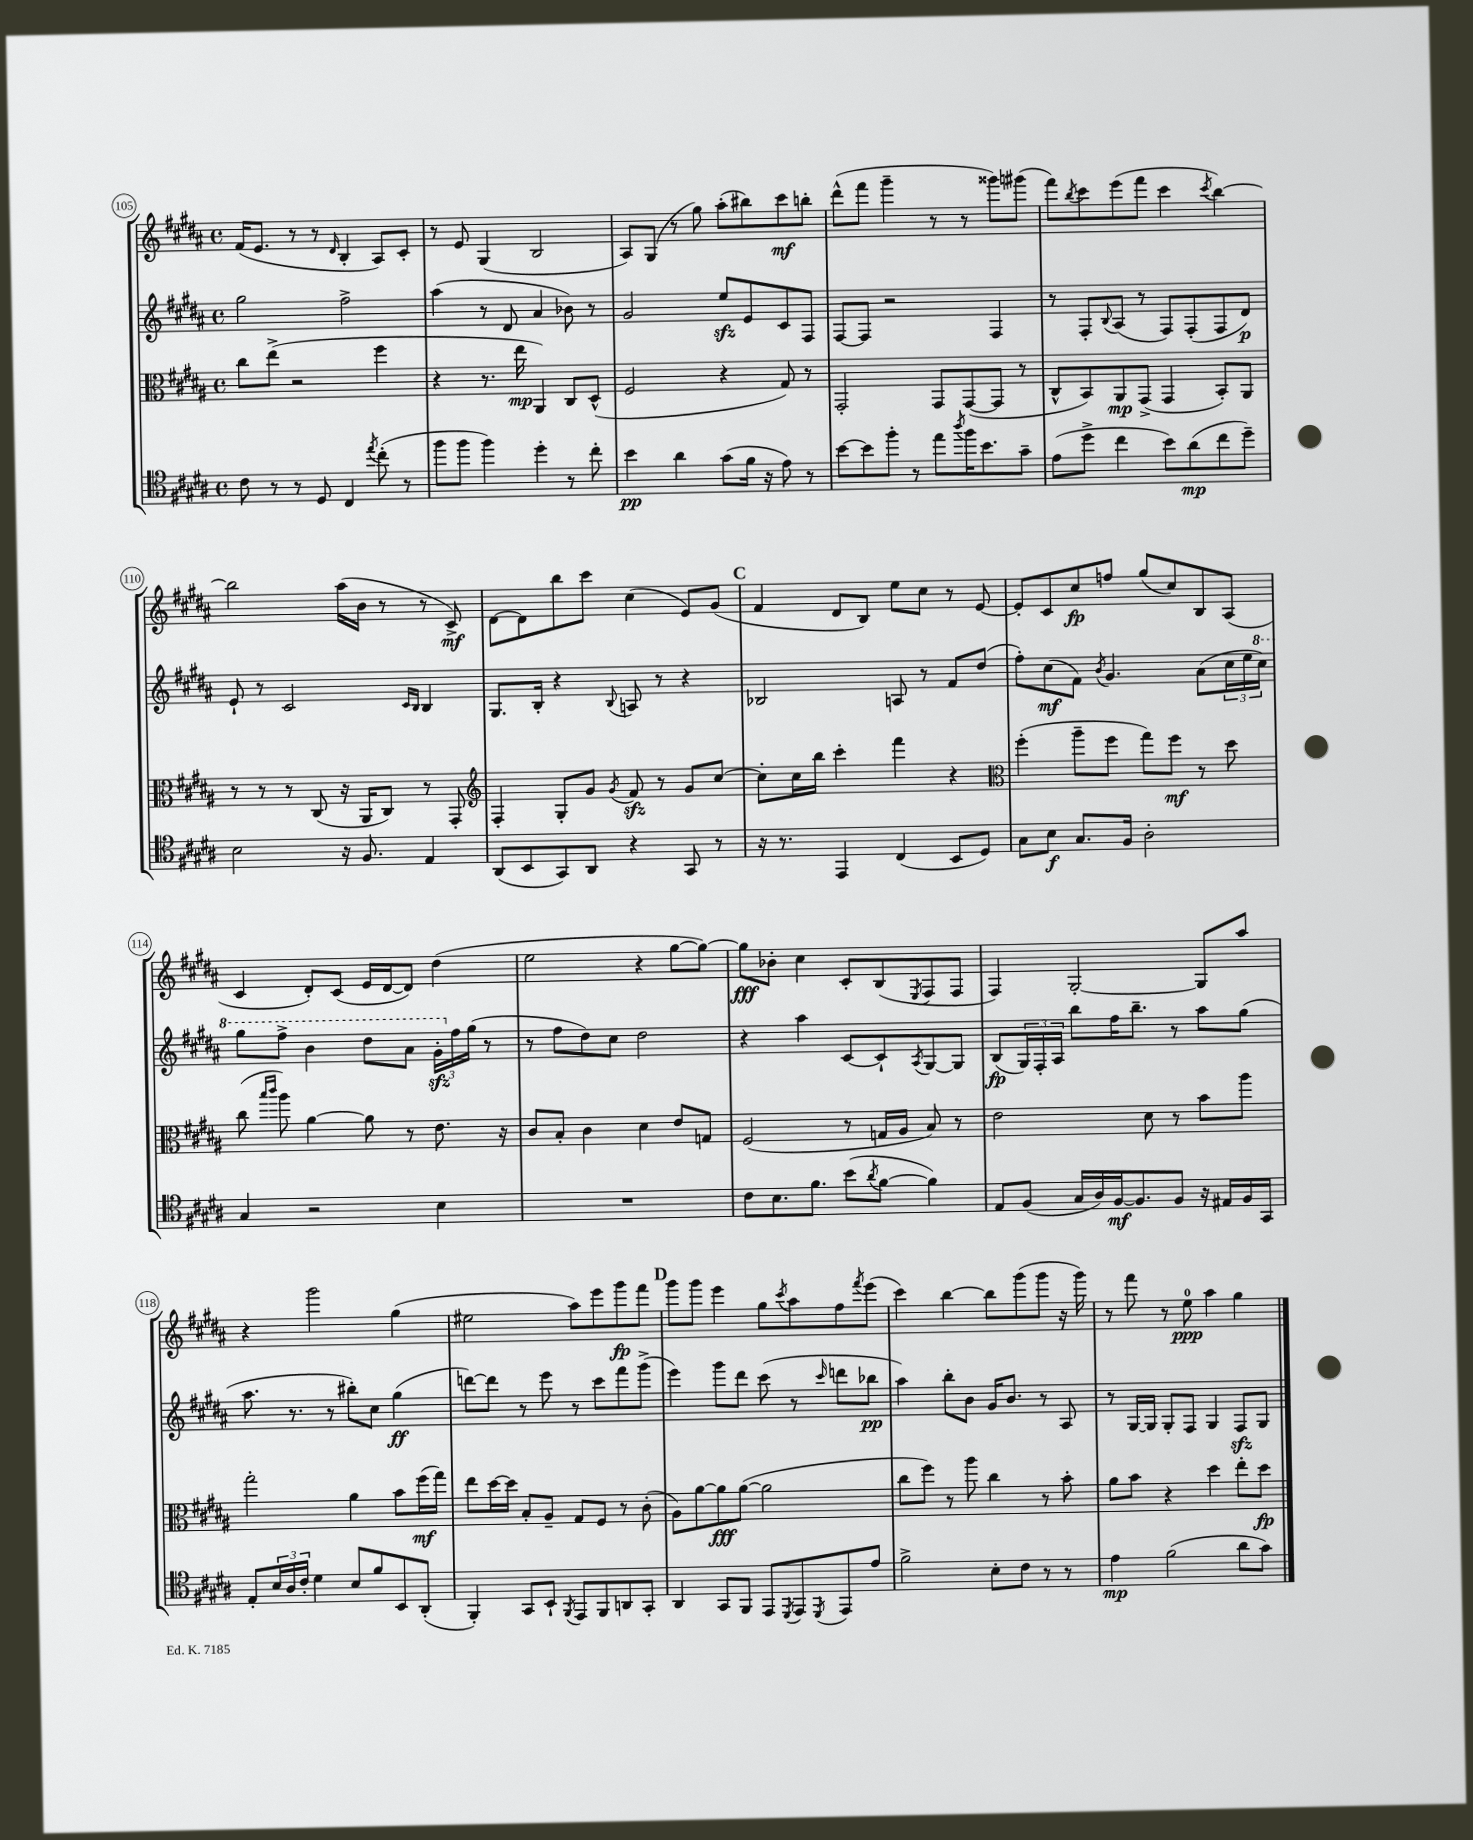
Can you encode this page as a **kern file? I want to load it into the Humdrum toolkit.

**kern	**kern	**kern	**kern
*staff4	*staff3	*staff2	*staff1
*clefC4	*clefC3	*clefG2	*clefG2
*k[f#c#g#d#a#]	*k[f#c#g#d#a#]	*k[f#c#g#d#a#]	*k[f#c#g#d#a#]
*M4/4	*M4/4	*M4/4	*M4/4
*met(c)	*met(c)	*met(c)	*met(c)
8c#\	8cc#\L	2gg#\	(16f#/LK
.	.	.	8.e/J
8r	(8ee^\J	.	.
8r	2r	.	8r
8D#/	.	.	8r
.	.	.	16qqd#/
4C#/	.	2ff#^\	4B'/
8qee/	.	.	.
(8cc#'\	4ff#\	.	8A#/L)
8r	.	.	8c#'/J
=	=	=	=
8ff#\L	4r	(4aa#\	8r
8ff#\J	.	.	8e/
4ff#\)	8.r	8r	(4G#/
.	.	8d#/	.
.	16ee\	.	.
4dd#'\	4AA#/)	4a#/	2B/
8r	8C#/L	8b-\)	.
8cc#'\	(8D#^^/J	8r	.
=	=	=	=
4b\	2F#/	2g#/	8A#/L)
.	.	.	(8G#/J
4a#\	.	.	8r
.	.	.	8gg#\)
(8g#\L	4r	8ee/L	(8aa#'\L
16f#\Jk	.	8e/	8bb#\)
16r	.	.	.
8e\)	8G#/)	8c#/	8ccc#\
8r	8r	8F#/J	8bb'\J
=	=	=	=
[8b\L	2GG#'/	[8F#/L	(8ddd#^^\L
8b\]	.	8F#/]J	8fff#\J
8ff#'\J	.	2r	4ggg#~\
8r	.	.	.
8ee\L	8GG#/L	.	8r
8qaa#/	.	.	.
16ff#\K	([8GG#/	.	8r
8.b\	.	.	.
.	8GG#/]J	4F#/	8ggg##\L)
8g#~\J	8r	.	(8ggg#\J
=	=	=	=
(8e\L	8C#^^/L	8r	8fff#\L)
.	.	.	8qbb/
8dd#^\J	8BB/)	8F#'/L	8ccc#\
.	.	8qqB/	.
4cc#\	8AA#/	(8A#/J	(8eee\
.	(8GG#^/J	8r	8fff#\J
8b\L)	4GG#/	8F#/L)	4ccc#\
(8a#\	.	(8F#'/	.
.	.	.	8qccc#/
8cc#\	8BB'/L)	8F#/	[4bb\)
8dd#~\J)	8AA#/J	8d#/J)	.
=	=	=	=
2B\	8r	8e`/	2bb\]
.	8r	8r	.
.	8r	2c#/	.
.	(8C#/	.	.
16r	16r	.	(16aa#\LL
8.F#/	16AA#/LK	.	16b\JJ
.	8C#/J)	.	8r
.	.	16qqc#/LL	.
.	.	16qqB/JJ	.
4E/	8r	4B/	8r
.	8GG#'/	.	8c#^/)
=	=	=	=
*	*clefG2	*	*
(8AA#/L	4F#'/	8.G#/L	[8d#\L
8BB/	.	.	8d#\]
.	.	16B'/Jk	.
8GG#/)	8G#'/L	4r	8bb\
8AA#/J	8g#/J	.	8ccc#\J
.	8qg#/	8qqB/	.
4r	8f#/	8A/	(4cc#\
.	8r	8r	.
8GG#/	8g#/L	4r	8e/L)
8r	[8cc#/J	.	(8g#/J
=	=	=	=
16r	8cc#'\]L	2B-/	4f#/
8.r	.	.	.
.	16cc#\L	.	.
.	16bb\JJ	.	.
4EE/	4ccc#'\	.	8d#/L
.	.	.	8B/J)
(4C#/	4fff#\	8A/	8ee\L
.	.	8r	8cc#\J
8BB/L	4r	8f#/L	8r
8D#/J)	.	(8dd#/J	[8e/
=	=	=	=
*	*clefC3	*	*
8G#\L	(4ff#'\	8ff#'\L)	8e'/]L
8B\J	.	(8cc#\	8c#/
8.G#/L	8aa#~\L	8f#\J)	8cc#/
.	.	8qb/	.
.	8ff#\J	4.g#/	8ff/J
16F#/Jk	.	.	.
2A#'\	8gg#\L)	.	(8gg#/L
.	8ff#\J	.	8cc#/)
.	8r	(8a#\L	8B/
.	8dd#\	24cc#\L	(8A#/J
.	.	24ee\	.
.	.	24ccc#\JJ)	.
=	=	=	=
4G#/	(8cc#\	8ggg#\L	4c#/
.	16qqbb/LL	.	.
.	16qqccc#/JJ	.	.
.	8aa#\)	8fff#^\J	.
2r	[4a#\	4bb\	8d#'/L)
.	.	.	(8c#/J
.	8a#\]	8ddd#\L	16e/LL
.	.	.	[16d#/J
.	8r	8aa#\J	8d#/]J)
4B\	8.e\	24gg#'\LL	(4dd#\
.	.	24ff#\	.
.	.	(24gg#\JJ	.
.	.	8r	.
.	16r	.	.
=	=	=	=
1r	8c#/L	8r	2ee\
.	8B'/J	8ff#\L	.
.	4c#\	8dd#\)	.
.	.	8cc#\J	.
.	4d#\	2dd#\	4r
.	8e/L	.	[8gg#\L
.	8G/J	.	8gg#\_J)
=	=	=	=
8c#\L	(2F#/	4r	8gg#\]L
8.B\	.	.	8b-'\J
.	.	4aa#\	4cc#\
8.f#\J	.	.	.
(8b\L	8r	[8c#/L	8c#'/L
8qa#/	.	.	.
[8f#\J	16G/LL	8c#`/]	(8B/
.	16A#/JJ	.	.
.	.	8qA#/	8qE/
4f#\])	8B/)	[8G#/	8F#/
.	8r	8G#/]J	8F#/J
=	=	=	=
8E/L	2e\	(8B/L	4F#/)
(8F#/J	.	24G#/L)	.
.	.	24F#'/	.
.	.	24A#/JJ	.
16G#/LL	.	8bb\L	[2G#'/
16A#/)	.	.	.
[16F#/J	.	16ff#\K	.
8.F#/]	.	8.bb~\J	.
.	8d#\	.	.
8F#/J	8r	8r	.
16r	8b\L	8aa#\L	8G#/]L
16E#/LL	.	.	.
16F#/	8aa#\J	(8gg#\J	8aa#/J
16GG#/JJ	.	.	.
=	=	=	=
8E'/L	2gg#'\	8.aa#\	4r
24B/L	.	.	.
24A#/	.	.	.
.	.	8.r	.
24c#'/JJ	.	.	.
4d#\	.	.	2ggg#\
.	.	8r	.
8B/L	4a#\	8bb#'\L)	.
8f#/	.	8cc#\J	.
8BB/	8b\L	(4gg#\	(4gg#\
(8AA#'/J	(16ff#\L	.	.
.	16gg#\JJ)	.	.
=	=	=	=
4FF#'/)	8ee\L	[8ddd\L)	2ee#\
.	[16dd#\L	8ddd\]J	.
.	16dd#\]JJ	.	.
8GG#/L	8B'/L	8r	.
8BB`/J	8A#~/J	8eee\	.
8qFF#/	.	.	.
8EE/L	8G#/L	8r	8aa#\L)
8FF#/	8F#/J	8ccc#\L	8eee\
8AA/	8r	8fff#\	8ggg#\
8GG#'/J	(8c#'\	(8ggg#^\J	8fff#\J
=	=	=	=
4AA#/	8A#\L)	4eee\)	8ggg#\L
.	[8a#\	.	8ggg#\J
8GG#/L	8a#\]	8ggg#\L	4eee\
8FF#/J	([8a#\J	8ddd#\J	.
8EE/L	2a#\]	(8ccc#\	8gg#\L
8qDD#/	.	.	8qccc#/
8EE/	.	8r	8aa#\
8qDD#/	.	16qqccc#/	.
8EE/	.	8ddd\L	8ff#\
.	.	.	8qfff#/
8e/J	.	8bb-\J	(8eee\J
=	=	=	=
2f#^\	8cc#\L	4aa#\)	4ccc#\)
.	8ff#\J)	.	.
.	8r	8bb'\L	[4bb\
.	8aa#\	8b\J	.
8B'\L	4cc#\	16g#/LK	8bb\]L
.	.	8.b/J	.
8c#\J	.	.	(8ggg#\
8r	8r	8r	8ggg#\J
8r	8b'\	8A#/	16r
.	.	.	16ggg#\)
=	=	=	=
4e\	8a#\L	8r	8r
.	8b\J	[16G#/LL	8fff#\
.	.	16G#/]JJ	.
(2f#\	4r	8G#'/L	8r
.	.	8F#/J	8ee\
.	4dd#\	4G#/	4aa#\
8a#\L	8ee'\L	8F#/L	4gg#\
8g#\J)	8dd#\J	8G#/J	.
==	==	==	==
*-	*-	*-	*-
